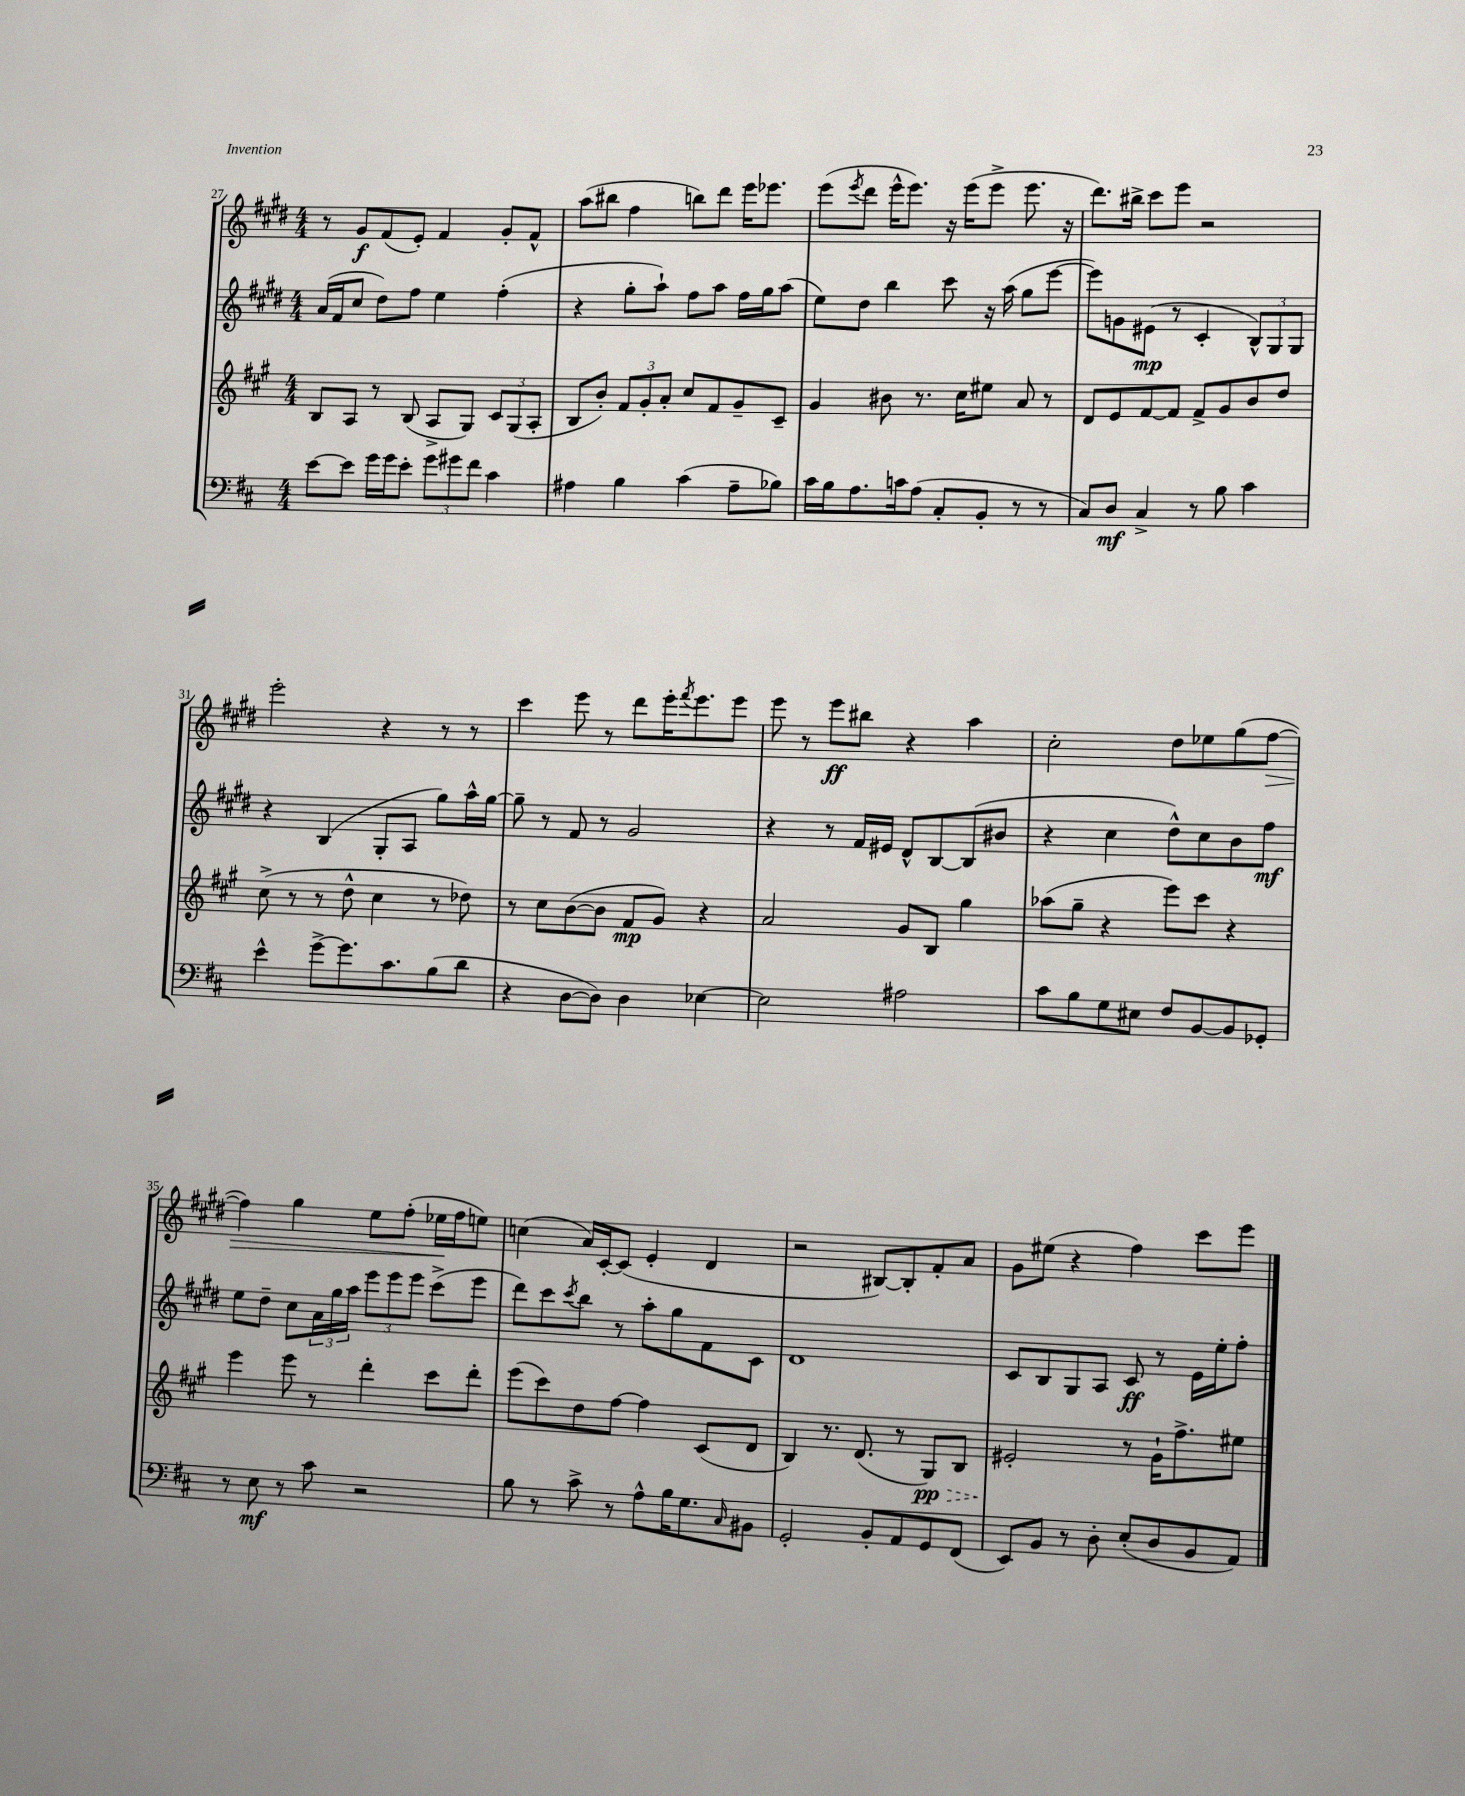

**kern	**dynam	**kern	**dynam	**kern	**dynam	**kern	**dynam
*part4	*part4	*part3	*part3	*part2	*part2	*part1	*part1
*staff4	*staff4	*staff3	*staff3	*staff2	*staff2	*staff1	*staff1
*clefF4	*	*clefG2	*	*clefG2	*	*clefG2	*
*k[f#c#]	*	*k[f#c#g#]	*	*k[f#c#g#d#]	*	*k[f#c#g#d#]	*
*M4/4	*	*M4/4	*	*M4/4	*	*M4/4	*
=27	=27	=27	=27	=27	=27	=27	=27
[8e\L	.	8B/L	.	(16a/LL	.	8r	.
.	.	.	.	16f#/J	.	.	.
8e\J]	.	8A/J	.	8cc#/J	.	8g#/L	f
16g\LL	.	8r	.	8dd#\L)	.	(8f#/	.
16g\J	.	.	.	.	.	.	.
8e'\J	.	(8B/	.	8ff#\J	.	8e'/J)	.
12g\L	.	8A^/L	.	4ee\	.	4f#/	.
12g#X\	.	.	.	.	.	.	.
.	.	8G#/J)	.	.	.	.	.
12f#\J	.	.	.	.	.	.	.
4c#\	.	12c#/L	.	(4ff#'\	.	8g#'/L	.
.	.	(12G#/	.	.	.	.	.
.	.	.	.	.	.	8f#^^/J	.
.	.	12A'/J	.	.	.	.	.
=28	=28	=28	=28	=28	=28	=28	=28
4A#X\	.	8B/L	.	4r	.	(8aa\L	.
.	.	8b'/J)	.	.	.	8bb#X\J	.
4B\	.	12f#/L	.	8gg#'\L	.	4ff#\	.
.	.	12g#'/	.	.	.	.	.
.	.	.	.	8aa`\J)	.	.	.
.	.	12a'/J	.	.	.	.	.
(4c#\	.	8cc#/L	.	8ff#\L	.	8bbn\L)	.
.	.	8f#/	.	8aa\J	.	8ddd#\J	.
8A#~\L	.	8g#~/	.	16ff#\LL	.	16eee\KL	.
.	.	.	.	16gg#\J	.	8.eee-X\J	.
8B-X\J)	.	8c#~/J	.	(8aa\J	.	.	.
=29	=29	=29	=29	=29	=29	=29	=29
16c#\LL	.	4g#/	.	8ee\L)	.	(8eee\L	.
16B\J	.	.	.	.	.	.	.
.	.	.	.	.	.	8qeee/	.
8.A\	.	.	.	8dd#\J	.	8ddd#\J	.
.	.	8b#X\	.	4bb\	.	16eee^^\KL	.
16cn\k	.	.	.	.	.	8.eee\J)	.
(8A\J	.	8.r	.	.	.	.	.
8C#'/L	.	.	.	8ccc#\	.	16r	.
.	.	16cc#\KL	.	.	.	(16eee\KL	.
8BB'/J	.	8ee#X\J	.	16r	.	8eee^\J	.
.	.	.	.	(16aa\	.	.	.
8r	.	8a/	.	8gg#\L	.	8.eee\	.
8r	.	8r	.	[8eee\J	.	.	.
.	.	.	.	.	.	16r	.
=30	=30	=30	=30	=30	=30	=30	=30
8C#/L)	.	8d/L	.	8eee\L])	.	8.ddd#\L)	.
8D/J	mf	8e/	.	8gn\	.	.	.
.	.	.	.	.	.	16bb#X^\Jk	.
4C#^/	.	[8f#/	.	(8e#X\J	mp	8ccc#\L	.
.	.	8f#/J]	.	8r	.	8eee\J	.
8r	.	8f#^/L	.	4c#'/	.	2r	.
8B\	.	8g#/	.	.	.	.	.
4c#\	.	8b/	.	12B^^/L)	.	.	.
.	.	.	.	12G#/	.	.	.
.	.	8dd/J	.	.	.	.	.
.	.	.	.	12G#/J	.	.	.
!!LO:LB:g=z
=31	=31	=31	=31	=31	=31	=31	=31
4e^^\	.	(8cc#^\	.	4r	.	2eee'\	.
.	.	8r	.	.	.	.	.
[8g^\L	.	8r	.	(4B/	.	.	.
8.g\]	.	8dd^^\	.	.	.	.	.
.	.	4cc#\	.	8G#'/L	.	4r	.
8.c#\	.	.	.	.	.	.	.
.	.	.	.	8A/J	.	.	.
(8B\	.	8r	.	8gg#\L)	.	8r	.
8d\J	.	8dd-X\)	.	16aa^^\L	.	8r	.
.	.	.	.	[16gg#\JJ	.	.	.
=32	=32	=32	=32	=32	=32	=32	=32
4r	.	8r	.	8gg#~\]	.	4ccc#\	.
.	.	8cc#\L	.	8r	.	.	.
[8D\L	.	([8b\	.	8f#/	.	8eee\	.
8D\J])	.	8b\J]	.	8r	.	8r	.
4D\	.	8f#/L	mp	2g#/	.	8ddd#\L	.
.	.	8g#/J)	.	.	.	16eee'\K	.
.	.	.	.	.	.	8qfff#/	.
.	.	.	.	.	.	8.eee\	.
[4E-X\	.	4r	.	.	.	.	.
.	.	.	.	.	.	8eee\J	.
=33	=33	=33	=33	=33	=33	=33	=33
2E-\]	.	2a/	.	4r	.	8eee\	.
.	.	.	.	.	.	8r	.
.	.	.	.	8r	.	8eee\L	ff
.	.	.	.	16f#/LL	.	8bb#X\J	.
.	.	.	.	16e#X/JJ	.	.	.
2A#X\	.	8g#/L	.	8d#^^/L	.	4r	.
.	.	8B/J	.	[8B/	.	.	.
.	.	4gg#\	.	(8B/]	.	4aa\	.
.	.	.	.	8b#X/J	.	.	.
=34	=34	=34	=34	=34	=34	=34	=34
8c#\L	.	(8aa-X\L	.	4r	.	2cc#'\	.
8B\	.	8gg#~\J	.	.	.	.	.
8G\	.	4r	.	4cc#\	.	.	.
8E#X\J	.	.	.	.	.	.	.
8F#/L	.	8eee\L)	.	8dd#^^\L)	.	8dd#\L	.
[8BB/	.	8ccc#\J	.	8cc#\	.	8ee-X\	.
8BB/]	.	4r	.	8b\	.	(8gg#\	.
!	!	!	!	!	!	!	!LO:HP:b
8GG-X'/J	.	.	.	8ff#\J	mf	[8ff#\J	>
!!LO:LB:g=z
=35	=35	=35	=35	=35	=35	=35	=35
8r	.	4eee\	.	8ee\L	.	4ff#\])	.
8E\	mf	.	.	8dd#~\J	.	.	.
8r	.	8eee\	.	8cc#\L	.	4gg#\	.
8c#\	.	8r	.	24a\L	.	.	.
.	.	.	.	24gg#\	.	.	.
.	.	.	.	24aa\JJ	.	.	.
2r	.	4ddd'\	.	12eee\L	.	8ee\L	.
.	.	.	.	12eee\	.	.	.
.	.	.	.	.	.	(8ff#'\J	.
.	.	.	.	12eee\J	.	.	.
.	.	8ccc#\L	.	(8ccc#^\L	.	16ee-X\LL	.
.	.	.	.	.	.	16ff#\J	]
.	.	8ddd'\J	.	8eee\J	.	8een\J)	.
=36	=36	=36	=36	=36	=36	=36	=36
8B\	.	(8eee\L	.	8ddd#\L)	.	(4ccn\	.
8r	.	8ccc#\)	.	8ccc#\	.	.	.
.	.	.	.	8qccc#/	.	.	.
8c#^\	.	8dd\	.	8bb\J	.	16a/LL)	.
.	.	.	.	.	.	[16c#'/J	.
8r	.	[8ff#\J	.	8r	.	(8c#/J]	.
8A^^\L	.	4ff#\]	.	8aa'\L	.	4e'/	.
16B\K	.	.	.	8gg#\	.	.	.
8.G\	.	.	.	.	.	.	.
.	.	(8c#/L	.	8f#\	.	4d#/	.
16qqC#/	.	.	.	.	.	.	.
8BB#X\J	.	8d/J	.	8c#\J	.	.	.
=37	=37	=37	=37	=37	=37	=37	=37
2GG'/	.	4B/)	.	1d#	.	2r	.
.	.	8.r	.	.	.	.	.
.	.	(8.d/	.	.	.	.	.
8BB'/L	.	.	.	.	.	[8B#X/L)	.
8AA/	.	8r	.	.	.	8B#'/]	.
!	!	!	!LO:HP:b	!	!	!	!
8GG/	.	8G#/L)	> pp	.	.	8f#'/	.
(8FF#/J	.	8B/J	.	.	.	8a/J	.
=38	=38	=38	=38	=38	=38	=38	=38
8EE/L)	.	2e#X'/	.	8c#/L	.	8g#\L	.
8BB/J	.	.	.	8B/	.	(8ee#X\J	.
8r	.	.	.	8G#/	.	4r	.
8D'\	.	.	.	8A/J	.	.	.
(8E'/L	.	8r	]	8c#/	ff	4ff#\)	.
8D/	.	16g#`\KL	.	8r	.	.	.
.	.	8.ff#^\	.	.	.	.	.
8BB/	.	.	.	16e\LL	.	8ccc#\L	.
.	.	.	.	16ee'\J	.	.	.
8AA/J)	.	8ee#X\J	.	8ff#'\J	.	8eee\J	.
==	==	==	==	==	==	==	==
*-	*-	*-	*-	*-	*-	*-	*-
